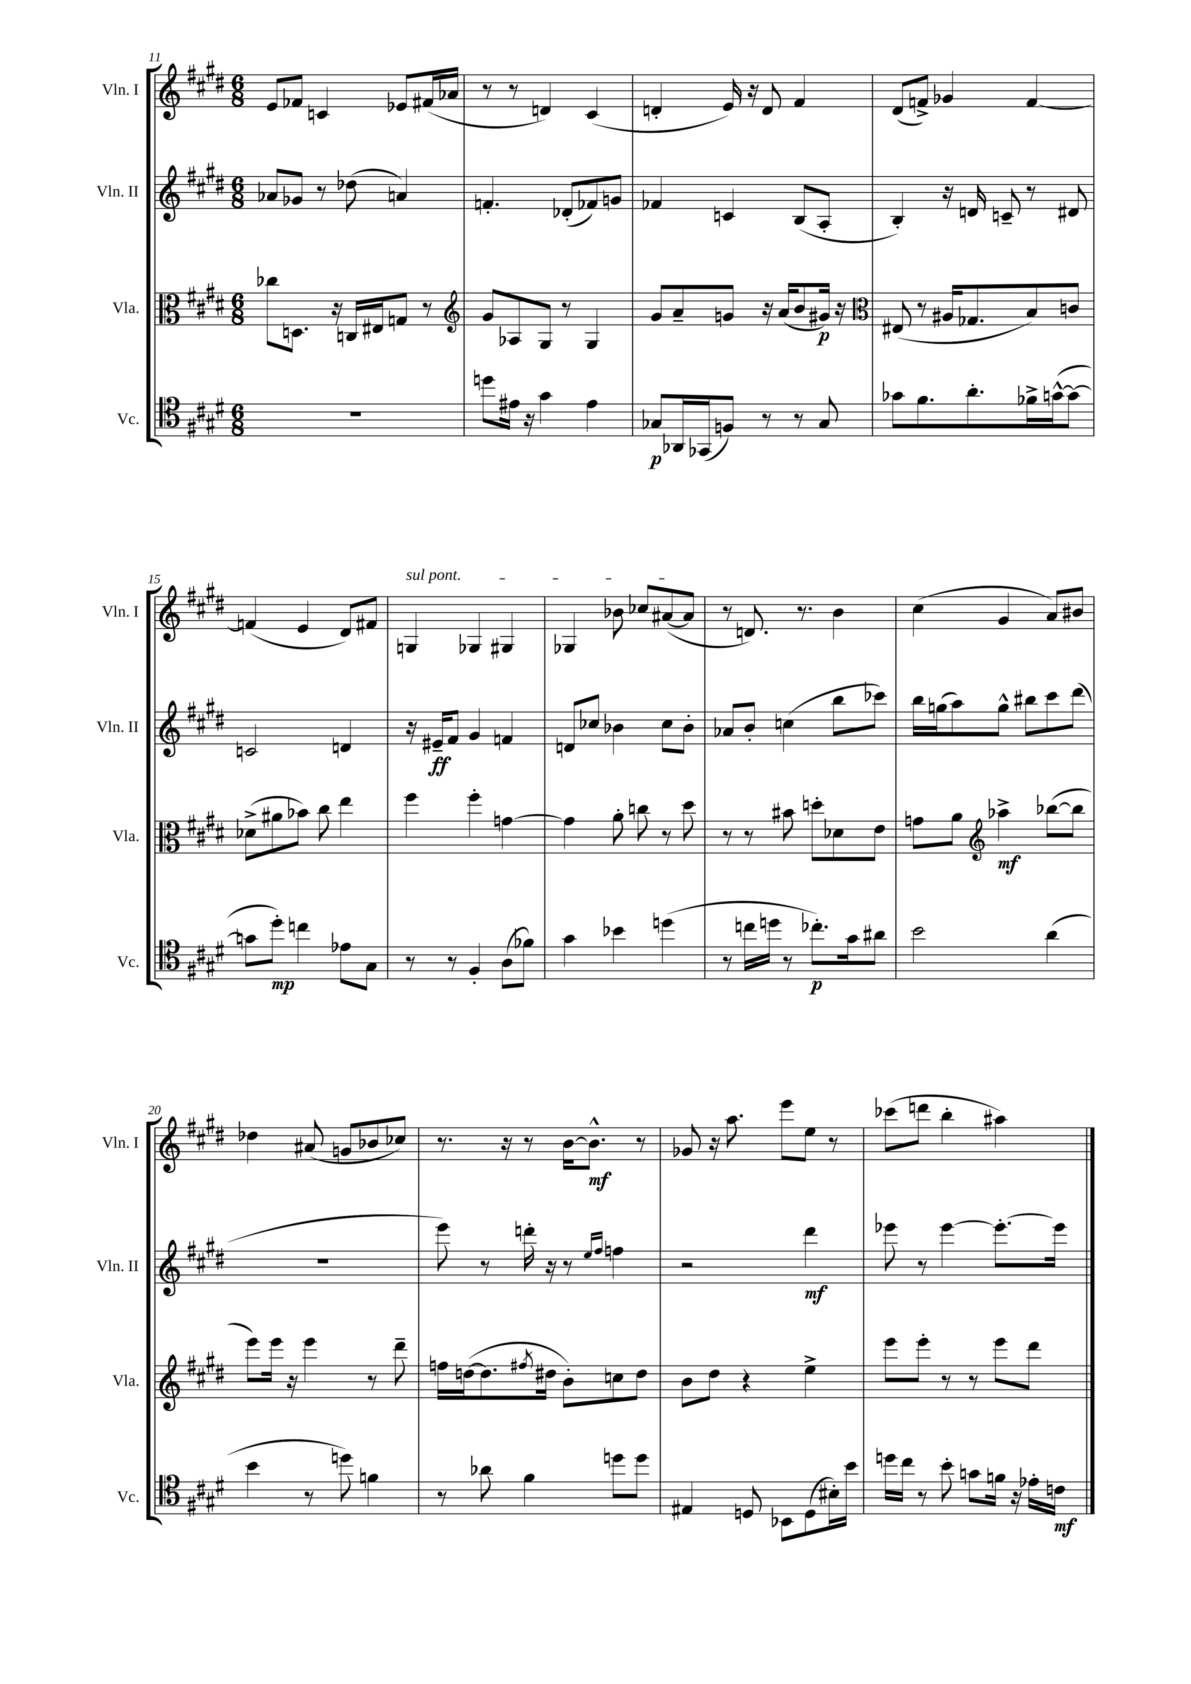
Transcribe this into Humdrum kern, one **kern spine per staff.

**kern	**kern	**kern	**kern
*staff4	*staff3	*staff2	*staff1
*clefC4	*clefC3	*clefG2	*clefG2
*k[f#c#g#d#]	*k[f#c#g#d#]	*k[f#c#g#d#]	*k[f#c#g#d#]
*M6/8	*M6/8	*M6/8	*M6/8
2.r	8cc-\L	8a-/L	8e/L
.	8.D\J	8g-/J	8f-/J
.	.	8r	4c/
.	16r	.	.
.	16C/LL	(8dd-\	.
.	16E#/J	.	.
.	8G/J	4a/)	8e-/L
.	8r	.	(16f#/L
.	.	.	16a-/JJ
=	=	=	=
*	*clefG2	*	*
8dd\L	8g#/L	4.f'/	8r
16e#\Jk	8A-/	.	8r
16r	.	.	.
4g#\	8G#/J	.	4d/)
.	8r	(8d-'/L	.
4e#\	4G#/	8f-/)	(4c#/
.	.	8g/J	.
=	=	=	=
8G-/L	8g#/L	4f-/	4d'/
16AA-/L	8a~/	.	.
(16GG-/J	.	.	.
8F/J)	8g/J	4c/	16e/)
.	.	.	16r
8r	16r	.	8d/
.	(16a/LK	.	.
8r	8b/	(8B/L	4f#/
8G-/	16g#/Jk)	8A'/J	.
.	16r	.	.
=	=	=	=
*	*clefC3	*	*
8g-\L	(8E#/	4B'/)	(8d#/L
8.f#\	8r	.	8f^/J)
.	16A#/LK	16r	4g-/
8.a'\	8.G-/	16d/	.
.	.	8c~/	.
16f-^\L	8B/)	8r	[4f/
([16g^^\J	.	.	.
8g\_J	8c/J	8d#/	.
=	=	=	=
8g\]L	(8d-^\L	2c/	(4f/]
8dd#'\J)	8a#\	.	.
4cc\	8b-\J)	.	4e/
.	8cc#\	.	.
8e-\L	4ee\	4d/	8d#/L)
8G#\J	.	.	8f#/J
=	=	=	=
8r	4ff#\	16r	4G/
.	.	16e#~/LK	.
8r	.	8f#/J	.
4F#'/	4ff#'\	4g#/	4G-/
(8A\L	[4g\	4f/	4G#/
8f-\J)	.	.	.
=	=	=	=
4g#\	4g\]	8d/L	4G-/
.	.	8cc-/J	.
4b-\	8a'\	4b-\	8b-\
.	8cc\	.	8cc-/L
(4dd\	8r	8cc-\L	([8a#/
.	8dd#\	8b-'\J	8a#/]J
=	=	=	=
8r	8r	8a-/L	8r
16cc\LL	8r	8b'/J	8.d/)
16dd\JJ	.	.	.
8r	8b#\	(4cc\	.
.	.	.	8.r
8.cc-'\L)	8dd'\L	.	.
.	8d-\	8bb\L	4b\
16g#\k	.	.	.
8a#\J	8e\J	8ccc-\J)	.
=	=	=	=
2b\	8g\L	16bb\LL	(4cc#\
.	.	(16gg\J	.
.	8a\J	8aa\)	.
*	*clefG2	*	*
.	4aa-^\	8gg^^\J	4g#/
.	.	8bb#\L	.
(4a\	([8bb-\L	8ccc#\	8a/L)
.	8bb-\]J	(8ddd#\J	8b#/J
=	=	=	=
4b\	8eee\L)	2.r	4dd-\
.	16eee\Jk	.	.
.	16r	.	.
8r	4eee\	.	(8a#/
8dd\)	.	.	8g/L
4f\	8r	.	8b-/
.	8ddd#~\	.	8cc-/J)
=	=	=	=
8r	16ff\LL	8eee\)	8.r
.	([16dd\J	.	.
8a-\	8.dd\]	8r	.
.	.	.	16r
4f#\	.	16ddd'\	8r
.	8qff#/	.	.
.	16dd#\Jk	16r	.
.	8b'\L)	8r	[16b\LK
.	.	.	8.b^^\]J
.	.	16qqee/LL	.
.	.	16qqff#/JJ	.
8dd\L	8cc\	4ff\	.
8dd\J	8dd#\J	.	8r
=	=	=	=
4E#/	8b\L	2r	8g-/
.	8dd#\J	.	16r
.	.	.	8.aa\
8D/	4r	.	.
8BB-\L	.	.	8eee\L
(8D\	4ee^\	4ddd#\	8ee\J
16B#'\L)	.	.	8r
16b\JJ	.	.	.
=	=	=	=
16dd\LL	8eee\L	8eee-\	(8ccc-\L
16cc#\JJ	.	.	.
8r	8eee'\J	8r	8ddd\J
8b'\	8r	[4eee-\	4bb'\
8g\L	8r	.	.
16f\Jk	8eee\L	8.eee-'\_L	4aa#\)
16r	.	.	.
16e-'\LL	8ddd#\J	.	.
16c\JJ	.	16eee-\]Jk	.
==	==	==	==
*-	*-	*-	*-
